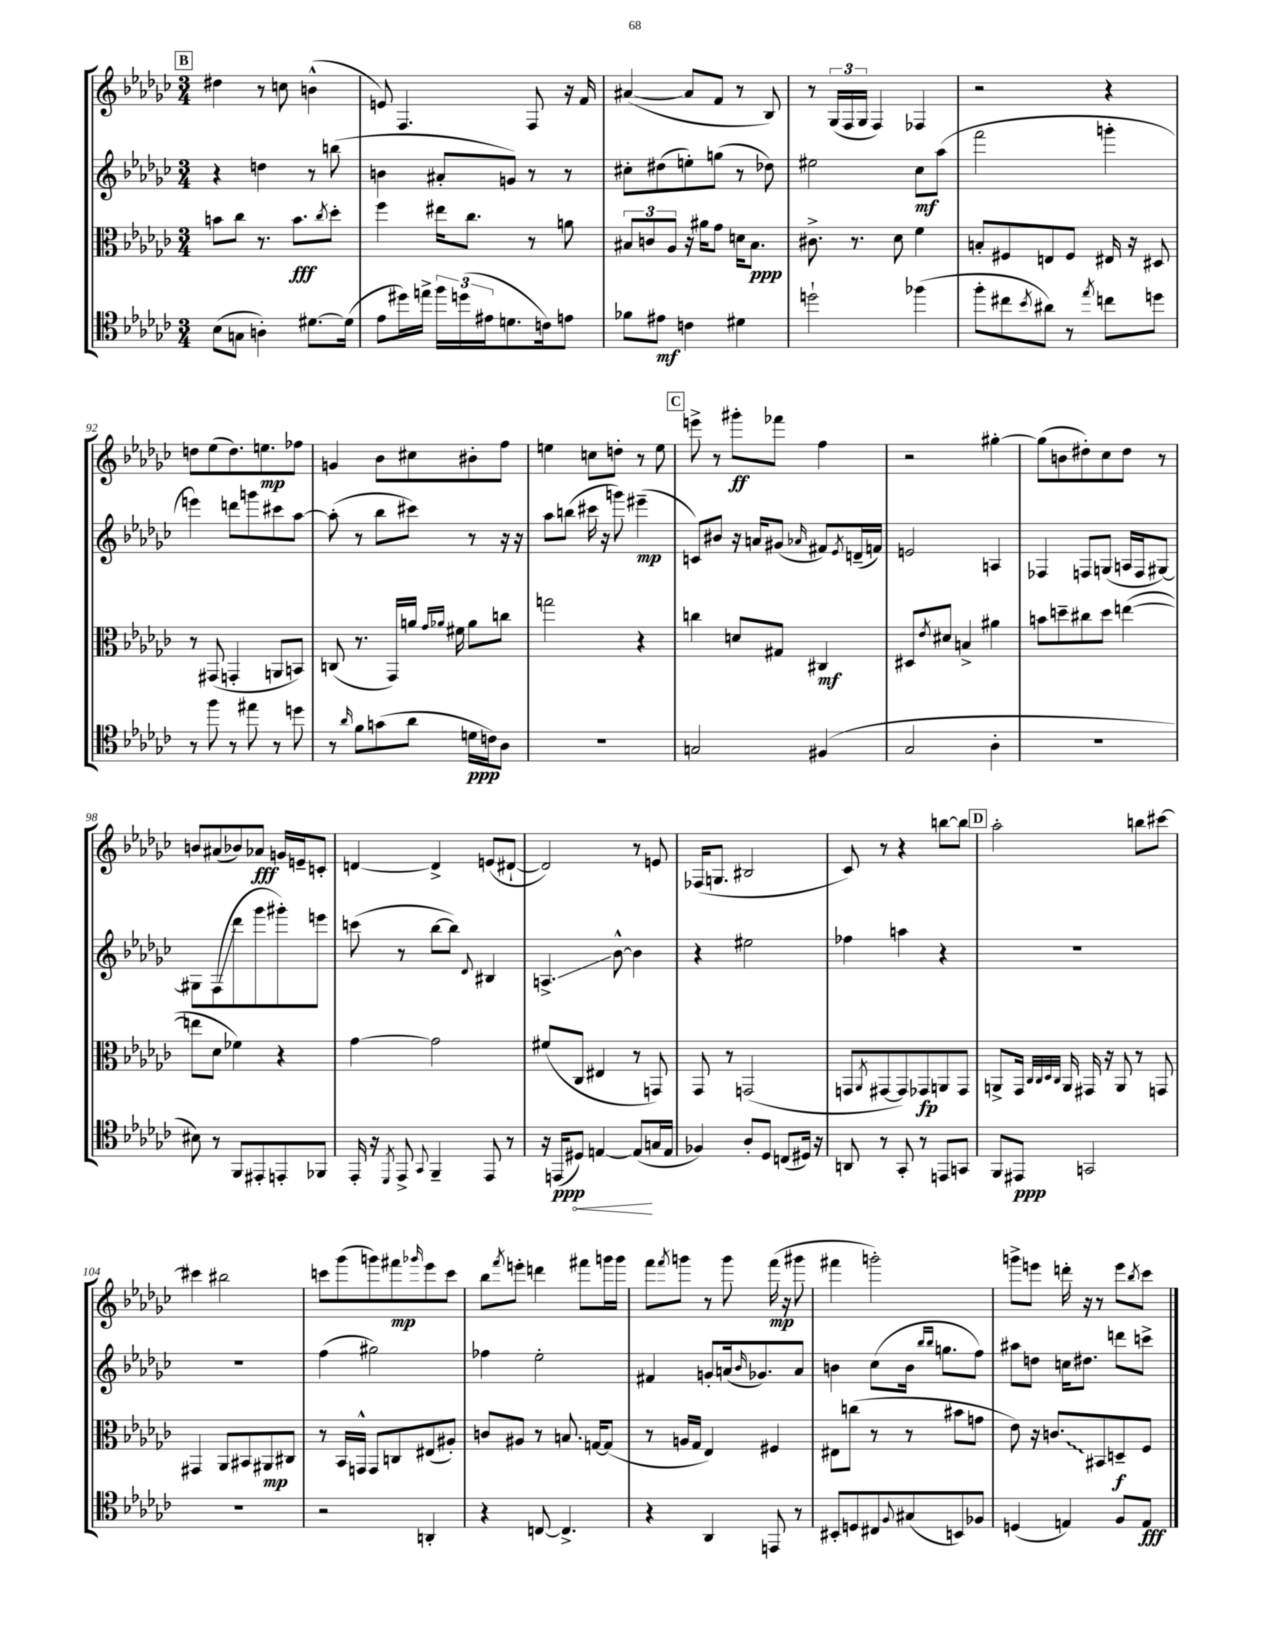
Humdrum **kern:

**kern	**kern	**kern	**kern
*staff4	*staff3	*staff2	*staff1
*clefC4	*clefC3	*clefG2	*clefG2
*k[b-e-a-d-g-c-]	*k[b-e-a-d-g-c-]	*k[b-e-a-d-g-c-]	*k[b-e-a-d-g-c-]
*M3/4	*M3/4	*M3/4	*M3/4
(8B-	8b	4r	4dd#
8G	8cc-	.	.
4A')	8.r	4dd	8r
.	.	.	8cc
.	8.b	.	.
[8.d#	.	8r	(4b^^
.	8qcc-	.	.
.	8dd-'	(8bb	.
(16d#]	.	.	.
=	=	=	=
8e-	4ff	4b	8e)
16dd#)	.	.	4.F
16ee^	.	.	.
24ff	16ee#	8a#'	.
(24dd	.	.	.
.	8.cc-	.	.
24e#	.	.	.
8.d	.	8g)	.
.	8r	8r	8F
16c)	.	.	.
8e	8a	8r	16r
.	.	.	16f
=	=	=	=
8f-	12B#	8cc#'	([4a#
.	12c	.	.
8e#	.	(8dd#	.
.	12A-	.	.
4c	16r	8ee')	8a#]
.	16a#	.	.
.	8g-	(8gg	8f
4d#	16d	8r	8r
.	8.B#	.	.
.	.	8dd-)	8B-)
=	=	=	=
2dd`	8.c#^	2ee#	8r
.	.	.	(24G-
.	.	.	24F
.	8.r	.	.
.	.	.	24G-
.	.	.	4F)
.	8d-	.	.
(4ff-	4f	8cc-	4F-
.	.	(8aa-	.
=	=	=	=
8ff'	8B'	2fff	2r
8cc#	8F#	.	.
8qb-	.	.	.
8a#)	8E	.	.
8r	8F#	.	.
8qee-	.	.	.
8cc	16E#	4ggg'	4r
.	16r	.	.
8dd	8D#	.	.
=	=	=	=
8r	8r	4eee)	8dd
8ff	(8GG#	.	(8ee-
8r	4GG'	8ddd	8.dd)
8ee#	.	8ggg	.
.	.	.	8.ee
8r	8AA	8ccc#	.
8dd	8BB)	[8aa-	8ff-
=	=	=	=
8r	(8C	(8aa-']	4g
16qqa-	.	.	.
8f	8.r	8r	.
(8g	.	8bb-	8b-
.	16GG-)	.	.
8a-	16a	8ccc#)	8cc#
.	16qqg-	.	.
.	16qqa-	.	.
.	16f#	.	.
16d	8a-	8r	8b#'
16c)	.	.	.
8A-	8cc	16r	8ff
.	.	16r	.
=	=	=	=
2.r	2gg	8aa-	4ee
.	.	(8bb	.
.	.	16ccc#	8cc
.	.	16r	.
.	.	8ggg)	8dd'
.	4r	(4eee#~	8r
.	.	.	8ee
=	=	=	=
2G	4cc	8c)	8eee^
.	.	8b#	8r
.	8d	16r	8ggg#'
.	.	16a	.
.	8G#	(8g#	8fff-
.	.	16qqa-	.
(4F#	4C#	8f#)	4ff
.	.	8qe-	.
.	.	(16d~	.
.	.	16f)	.
=	=	=	=
2G-	8D#	2e	2r
.	8qe-	.	.
.	8d#	.	.
.	4B^	.	.
4A-'	4a#	4A	[4gg#'
=	=	=	=
2.r	8b	4F-	(8gg#]
.	8dd~	.	8b
.	8cc#	8F	8dd#')
.	8dd	(8G	8cc-
.	([4ee	16A	8dd#
.	.	16F	.
.	.	[8G#)	8r
=	=	=	=
8B#)	8ee]	8G#]	8b
8r	8d-	(8F	(8a#
8FF	4f-)	8ddd-	8b-)
8EE#'	.	8ggg-	8a-
8EE'	4r	8ggg#')	16g
.	.	.	16e~
8FF-	.	8eee	8c'
=	=	=	=
16EE-'	[4g-	(8ccc	[4d
16r	.	.	.
8qDD-	.	.	.
8EE-^	.	8r	.
8qqGG-	.	.	.
4FF~	2g-]	[8bb-	4d^]
.	.	8bb-])	.
.	.	8qqd-	.
8EE-	.	4B#	(8e
8r	.	.	[8d#`
=	=	=	=
16r	(8f#	4.A^	2d#])
(16EE	.	.	.
8D#)	8C-	.	.
[4E	4E#	.	.
.	.	[8b-^^	.
(8E]	8r	4b-]	8r
16G	8GG)	.	8e
16E	.	.	.
=	=	=	=
4F-)	8GG-	4r	(16F-
.	.	.	8.G
.	8r	.	.
8A-'	(2GG	2ee#	2B#
8D-	.	.	.
(8C	.	.	.
16D#)	.	.	.
16r	.	.	.
=	=	=	=
8AA	8GG	4ff-	8c-)
.	8qAA-	.	.
8r	[8GG#	.	8r
8GG-'	8GG#])	4aa	4r
8r	8GG-	.	.
8EE	8AA	4r	[8bb
8GG	8GG-	.	8bb]
=	=	=	=
8FF	8AA^	2.r	2aa-'
8EE#	16GG-	.	.
.	32qqC-	.	.
.	32qqC-	.	.
.	32qqD-	.	.
.	32qqC-	.	.
.	16AA	.	.
2GG	16GG#	.	.
.	16r	.	.
.	8AA	.	.
.	8r	.	8bb
.	8GG	.	[8ccc#
=	=	=	=
2.r	4GG#	2.r	4ccc#]
.	8AA-	.	2bb#
.	8BB#	.	.
.	8AA#	.	.
.	8C#	.	.
=	=	=	=
2r	8r	(4ff	8ccc
.	16BB-	.	(8ggg-
.	16GG^^	.	.
.	8GG	2gg#)	8ggg)
.	8C	.	8fff#
.	.	.	16qqggg-
4AA'	(8E#	.	8eee-
.	8A#')	.	8ccc
=	=	=	=
4r	8c	4ff-	8bb-
.	.	.	8qfff
.	8A#	.	8eee'
[8C	8r	2ee-'	4ddd
4.C^]	8.B	.	.
.	.	.	8fff#
.	[16G	.	.
.	(8G]	.	16ggg
.	.	.	16ggg
=	=	=	=
4r	8r	4f#	8fff
.	.	.	8qfff
.	16A	.	8ggg
.	16G-	.	.
4AA-	4E-)	8g'	8r
.	.	(16a	8ggg
.	.	16qqb-	.
.	.	8.g-)	.
8EE	4F#	.	(16fff
.	.	.	16r
8r	.	8a	8ggg#
=	=	=	=
8BB#'	8E#	4b	4fff#
8D	(8cc	.	.
8C#	8r	(8cc-	2ggg')
8qqF	.	.	.
(8G#	8r	16b	.
.	.	16qqbb-	.
.	.	16qqbb-	.
.	.	8.gg	.
8BB)	8b#	.	.
8F-	8g	8ff)	.
=	=	=	=
(4D	8e-)	8aa#	8ggg^
.	16r	8dd	8eee
.	8.c	.	.
4E)	.	16cc	16ddd'
.	.	8.dd#	16r
.	8BB#	.	8r
8F	8D~	8ddd	8eee
.	.	.	8qbb-
8E	8F	8ccc^	8ccc-
==	==	==	==
*-	*-	*-	*-
